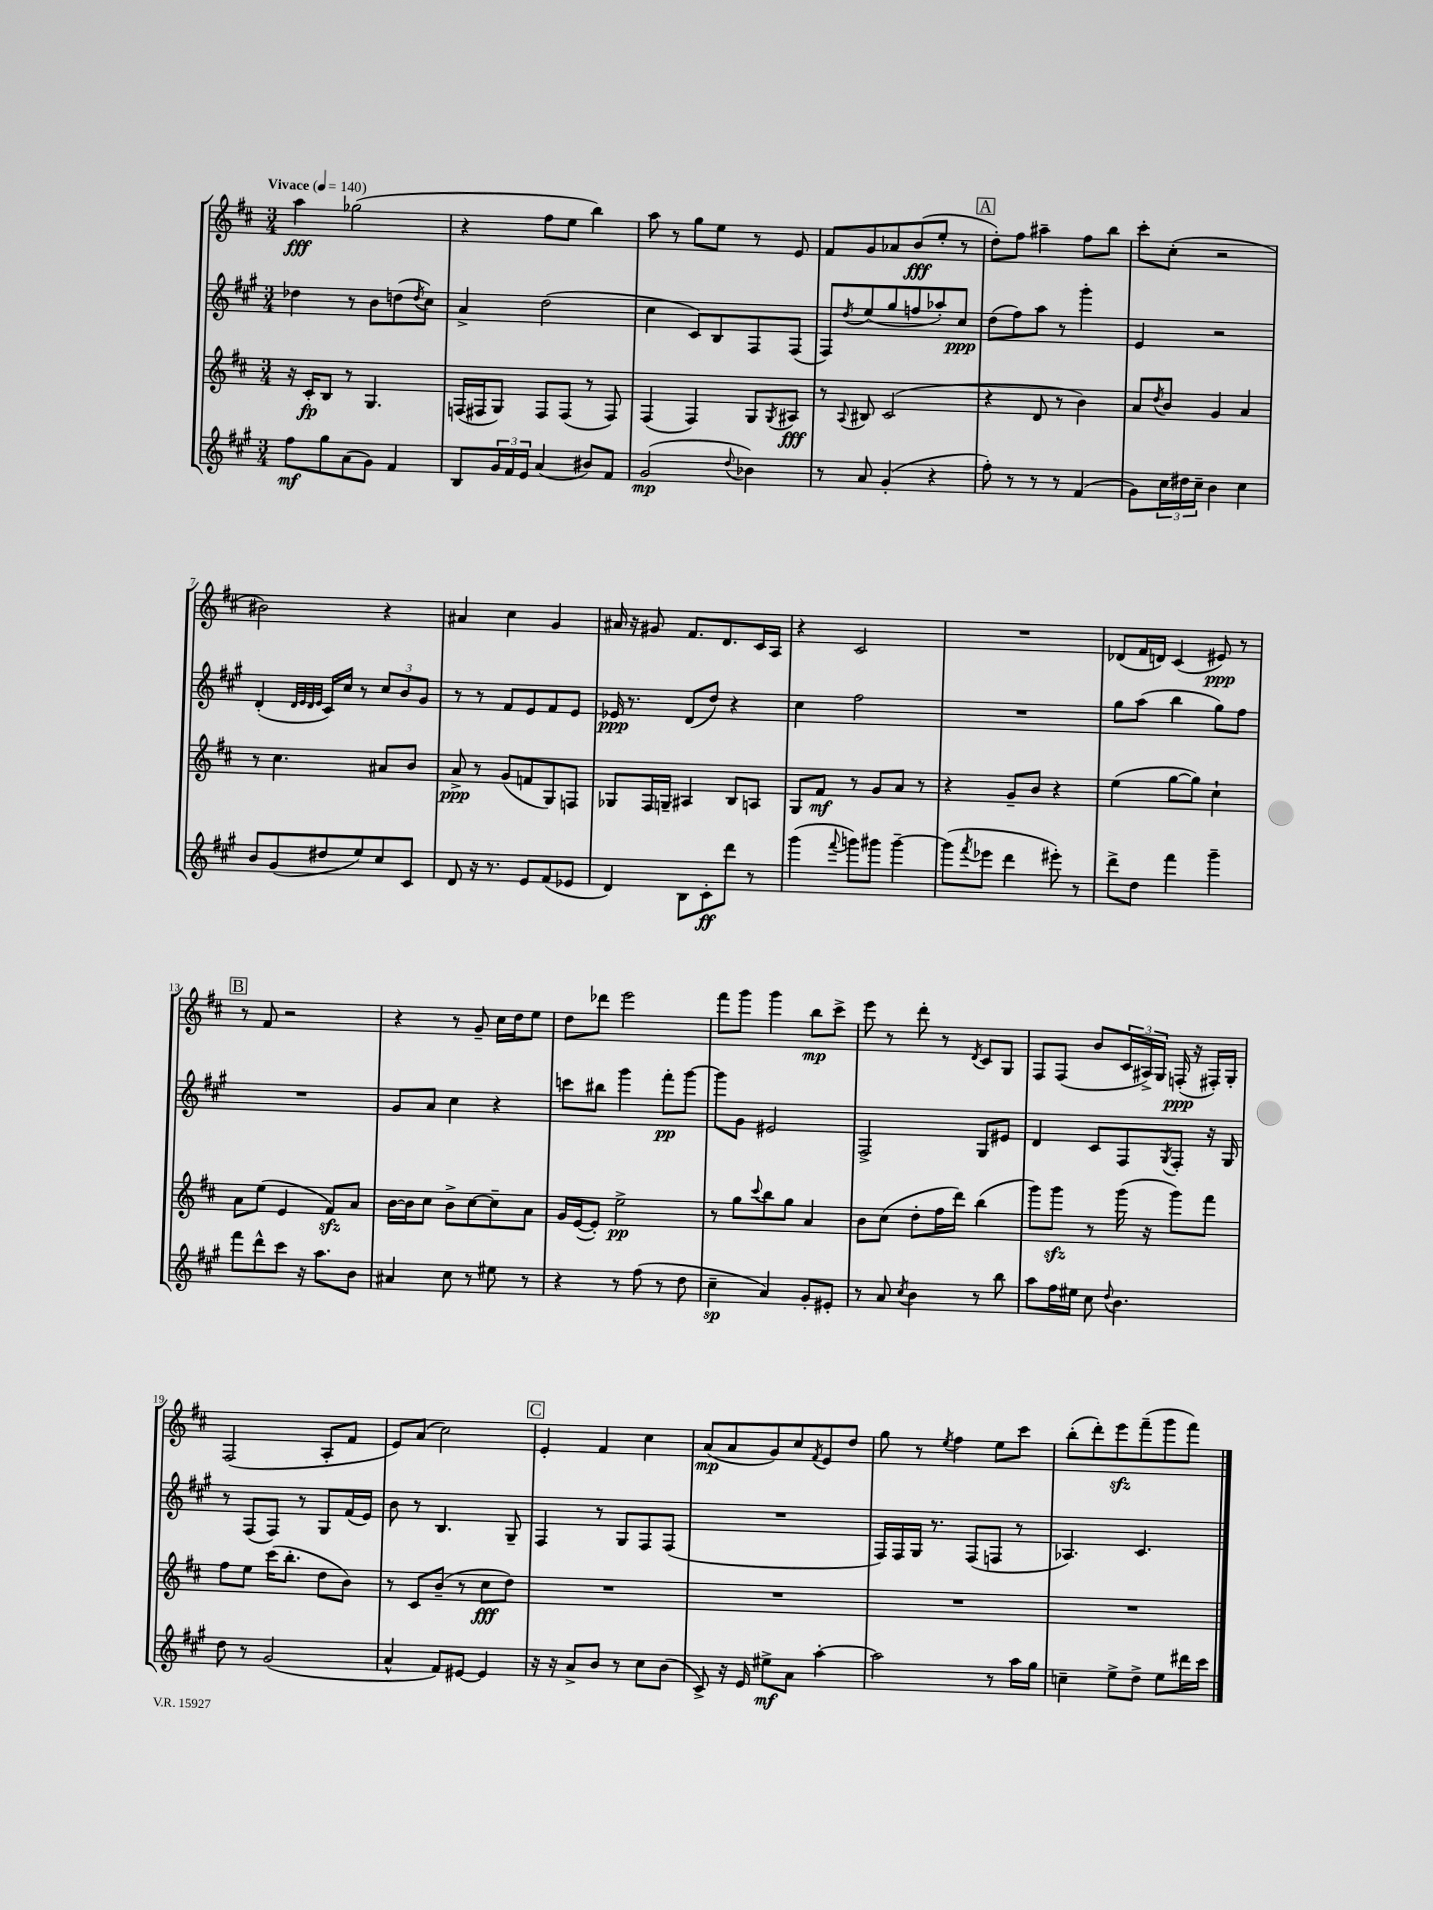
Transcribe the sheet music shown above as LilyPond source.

<<
\new StaffGroup <<
\new Staff = "s0" {
    \clef treble \key d \major \numericTimeSignature \time 3/4 \tempo "Vivace" 4 = 140
    a''4\fff ges''2( |
    r4 fis''8 e''8 b''4) |
    a''8 r8 g''8 e''8 r8 e'8 |
    fis'8 g'8 aes'8 b'8\fff( e''8-. r8 |
    \mark \markup { \box "A" } d''8-.) fis''8 ais''4-- fis''8 b''8 |
    cis'''8-. cis''8-.( r2 |
    bis'2) r4 |
    ais'4 cis''4 g'4 |
    ais'16 r16 gis'8 fis'8. d'8. cis'16 a16 |
    r4 cis'2 |
    R2. |
    des'8( fis'16 d'16) cis'4( eis'8\ppp) r8 |
    \mark \markup { \box "B" } r8 fis'8 r2 |
    r4 r8 g'8-- cis''16 d''16 e''8 |
    d''8 des'''8 e'''2 |
    fis'''8 g'''8 g'''4 b''8\mp cis'''8-> |
    e'''8 r8 d'''8-. r8 \acciaccatura { d'8 } cis'8 g8 |
    fis8 fis8( b'8 \tuplet 3/2 { cis'16 ais16->) g16 } f16-.\ppp( r16 fis16-.) g16-. |
    fis2( a8-. fis'8 |
    e'8) a'8( cis''2) |
    \mark \markup { \box "C" } e'4-. fis'4 cis''4 |
    a'8\mp( a'8 g'8) cis''8 \acciaccatura { fis'8 } e'8 d''8 |
    g''8 r8 \acciaccatura { e''8 } fis''4 e''8 cis'''8 |
    b''8-.( d'''8-.) e'''8\sfz fis'''8--( g'''8 fis'''8) \bar "|." |
}
\new Staff = "s1" {
    \clef treble \key a \major \numericTimeSignature \time 3/4
    des''4 r8 b'8 d''8( \acciaccatura { d''8 } cis''8) |
    a'4-> d''2( |
    cis''4 cis'8) b8 fis8 fis8( |
    fis8) \acciaccatura { d''8 } e''8( gis''8 f''8 aes''8-.) cis''8\ppp |
    \mark \markup { \box "A" } d''8( fis''8) a''8 r8 gis'''4-. |
    e'4 r2 |
    d'4-.( \grace { d'32 e'32 d'32 e'32 } cis'16) cis''16 r8 \tuplet 3/2 { cis''8 b'8 gis'8 } |
    r8 r8 fis'8 e'8 fis'8 e'8 |
    ees'16\ppp r8. d'8( d''8) r4 |
    cis''4 fis''2 |
    R2. |
    gis''8 a''8( b''4 gis''8) fis''8 |
    \mark \markup { \box "B" } R2. |
    gis'8 a'8 cis''4 r4 |
    c'''8 bis''8 gis'''4 fis'''8-.\pp gis'''8~ |
    gis'''8 gis'8 eis'2 |
    fis2-> gis8 eis'8 |
    d'4 cis'8 fis8 \acciaccatura { gis8 } fis8-. r16 gis16 |
    r8 fis8( fis8) r8 gis8 fis'16( e'16) |
    b'8 r8 b4. gis8-- |
    \mark \markup { \box "C" } fis4 r8 gis8 fis8 fis8( |
    R2. |
    fis16) fis16 gis16 r8. fis8( f8 r8 |
    aes4.) cis'4. \bar "|." |
}
\new Staff = "s2" {
    \clef treble \key d \major \numericTimeSignature \time 3/4
    r16 cis'16-.\fp b8 r8 g4. |
    f16( fis16 g8) fis8 fis8( r8 fis8) |
    fis4( fis4) g8 \acciaccatura { g8 } ais8\fff |
    r8 \appoggiatura { a8 } bis8 cis'2( |
    \mark \markup { \box "A" } r4 d'8 r8 b'4) |
    a'8 \acciaccatura { d''8 } b'8 g'4 a'4 |
    r8 cis''4. ais'8 b'8 |
    a'8->\ppp r8 g'8( f'8 g8) f8 |
    ges8 fis16 g16-- ais4 b8 a8 |
    g8 fis'8\mf r8 g'8 a'8 r8 |
    r4 g'8-- b'8 r4 |
    e''4( g''8~ g''8) cis''4-! |
    \mark \markup { \box "B" } a'8 e''8( e'4 fis'8\sfz) a'8 |
    b'16~ b'16 cis''8 b'8-> cis''8~ cis''8-- a'8 |
    g'16 e'16~( e'8-.) e''2->\pp |
    r8 g''8 \appoggiatura { cis'''8 } b''8 g''8 a'4 |
    b'8 cis''8( d''8-. fis''16 d'''16) b''4( |
    g'''8) g'''8\sfz r8 g'''16( r16 g'''8) fis'''8 |
    fis''8 e''8 cis'''16( b''8.-. d''8 b'8) |
    r8 cis'8 b'8--( r8 cis''8\fff d''8) |
    \mark \markup { \box "C" } R2. |
    R2. |
    R2. |
    R2. \bar "|." |
}
\new Staff = "s3" {
    \clef treble \key a \major \numericTimeSignature \time 3/4
    fis''8\mf gis''8 a'8( gis'8) fis'4 |
    b8 \tuplet 3/2 { gis'16 fis'16 e'16 } a'4( bis'8) fis'8 |
    gis'2\mp( \appoggiatura { d''8 } bes'4) |
    r8 a'8 gis'4-.( r4 |
    \mark \markup { \box "A" } fis''8-.) r8 r8 r8 fis'4( |
    gis'8) \tuplet 3/2 { cis''16 dis''16 cis''16-- } b'4 cis''4 |
    b'8 gis'8( dis''8 e''8) cis''8 cis'8 |
    d'8 r16 r8. e'8 fis'8( ees'8 |
    d'4) b8 cis'8-.\ff d'''8 r8 |
    gis'''4( \appoggiatura { fis'''8 } g'''8) gis'''8 gis'''4~-- |
    gis'''8( \acciaccatura { fis'''8 } ees'''8 d'''4 eis'''8-.) r8 |
    d'''8-> d''8 fis'''4 gis'''4-- |
    \mark \markup { \box "B" } fis'''8 d'''8-^ cis'''8 r16 a''8. b'8 |
    ais'4 cis''8 r8 eis''8 r8 |
    r4 r8 fis''8( r8 d''8 |
    cis''4--\sp a'4) gis'8-. eis'8-. |
    r8 a'8 \acciaccatura { cis''8 } b'4 r8 b''8 |
    a''8 fis''16 eis''16 cis''8 \appoggiatura { d''8 } b'4. |
    d''8 r8 gis'2( |
    a'4-^ fis'8) eis'8~ eis'4 |
    \mark \markup { \box "C" } r16 r16 a'8-> b'8 r8 cis''8 b'8( |
    cis'8->) r16 e'16 eis''8->\mf a'8 a''4~-. |
    a''2 r8 a''16 gis''16 |
    c''4-- e''8-> d''8-> e''8 dis'''16 cis'''16 \bar "|." |
}
>>
>>
